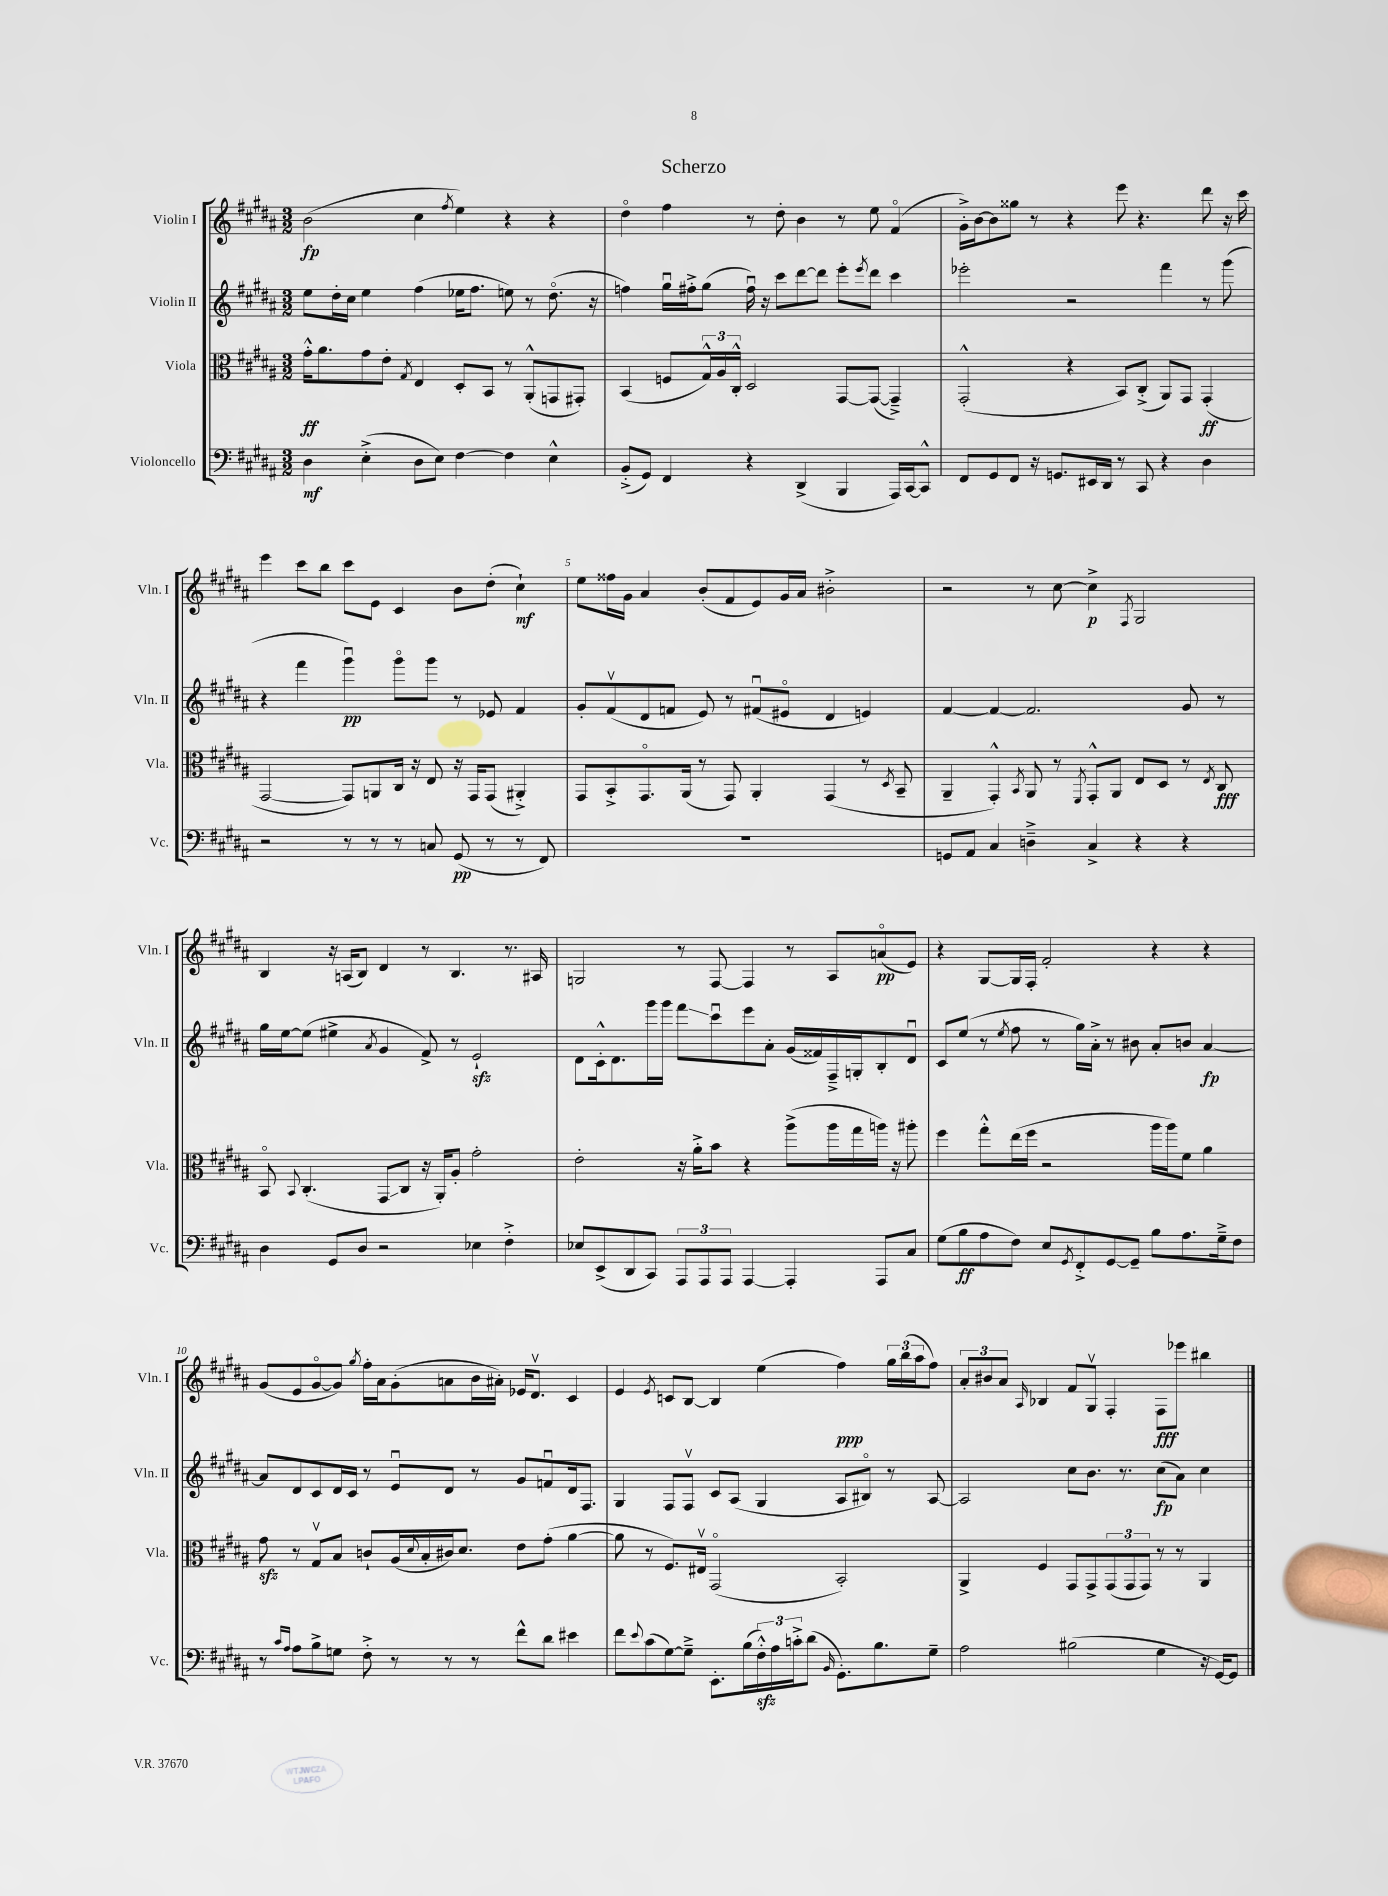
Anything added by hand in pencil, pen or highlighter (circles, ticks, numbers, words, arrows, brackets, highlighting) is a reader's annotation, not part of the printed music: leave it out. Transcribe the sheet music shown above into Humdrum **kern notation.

**kern	**kern	**kern	**kern
*staff4	*staff3	*staff2	*staff1
*clefF4	*clefC3	*clefG2	*clefG2
*k[f#c#g#d#a#]	*k[f#c#g#d#a#]	*k[f#c#g#d#a#]	*k[f#c#g#d#a#]
*M3/2	*M3/2	*M3/2	*M3/2
4D#	16g#'^^	8ee	(2b
.	8.a#	.	.
.	.	16dd#'	.
.	.	16cc#	.
(4E'^	8g#	4ee	.
.	8e'	.	.
.	8qG#	.	.
8D#	4E	(4ff#	4cc#
8E)	.	.	.
.	.	.	8qff#
[4F#	8D#'	16ee-	4ee)
.	.	8.ff#	.
.	8BB	.	.
4F#]	8r	8ee)	4r
.	(8AA#'^^	8r	.
4E^^	8GG	(8.dd#o	4r
.	8GG#')	.	.
.	.	16r	.
=	=	=	=
(8BB'^	(4BB	4ff)	4dd#o
8GG#)	.	.	.
4FF#	8F	16gg#u	4ff#
.	.	16ff#'^	.
.	24G#^^)	(8gg#	.
.	24A#	.	.
.	24C#'^^	.	.
4r	2D#	16ff#u)	8r
.	.	16r	.
.	.	8ccc#	8dd#'
(4DD#^	.	[8ddd#	4b
.	.	8ddd#]	.
4BBB	[8GG#	8eee'	8r
.	.	8qeee	.
.	(8GG#_	8ddd#	8ee
16AAA#)	4GG#~^])	4ccc#	(4f#o
[16CC#	.	.	.
8CC#^^]	.	.	.
=	=	=	=
8FF#	(2GG#'^^	2eee-'	16g#'^)
.	.	.	[16b
8GG#	.	.	8b]
8FF#	.	.	8gg##
16r	.	.	8r
8.GG	.	.	.
.	4r	2r	4r
16EE#	.	.	.
16DD#	.	.	.
8r	8BB)	.	8eee
8CC#	(8C#'^	.	4.r
4r	8AA#)	4fff#	.
.	8GG#	.	.
4D#	(4GG#'	8r	8ddd#
.	.	(8ggg#	16r
.	.	.	16ccc#
=	=	=	=
2r	[2GG#	4r	4eee
.	.	4fff#	8ccc#
.	.	.	8bb
8r	8GG#])	4ggg#u)	8ccc#
8r	8AA	.	8e
8r	16C#	8ggg#o	4c#
.	16r	.	.
8C	8E	8ggg#	.
(8GG#	16r	8r	8b
.	16GG#	.	.
8r	(8GG#	8e-	(8dd#'
8r	4AA#'^)	4f#	4cc#`)
8FF#)	.	.	.
=	=	=	=
1.r	8GG#	8g#'	8ee
.	8BB'^	(8f#v	16ff##
.	.	.	16g#
.	8.GG#o	8d#	4a#
.	.	8f	.
.	(16AA#	.	.
.	8r	8e)	(8b'
.	8GG#)	8r	8f#
.	4AA#'	(8f#u	8e)
.	.	8e#o	16g#
.	.	.	16a#
.	(4GG#	4d#	2b#'^
.	8r	4e)	.
.	8qD#	.	.
.	8BB~	.	.
=	=	=	=
8GG	4AA#~	[4f#	2r
8AA#	.	.	.
4C#	4GG#'^^)	4f#_	.
.	8qBB	.	.
4D~^	8AA#	2.f#]	8r
.	8r	.	[8cc#
.	8qFF#	.	.
4C#^	8GG#'^^	.	4cc#^]
.	8AA#	.	.
.	.	.	8qF#
4r	8E	.	2G#
.	8D#	.	.
4r	8r	8g#	.
.	8qE	.	.
.	8C#	8r	.
=	=	=	=
4D#	8BBo	16gg#	4B
.	.	[16ee	.
.	8qqBB	.	.
.	(4.C#'	(8ee]	.
8GG#	.	4ee#^	16r
.	.	.	(16A
8D#	.	.	8B)
.	.	8qa#	.
2r	8GG#	4g#	4d#
.	8C#	.	.
.	16r	8f#^)	8r
.	16AA#')	.	.
.	8A#'	8r	4.B
4E-	2g#'	2e`	.
4F#'^	.	.	8.r
.	.	.	16A#
=	=	=	=
8E-	2e'	8d#	2G
(8EE^	.	16c#'^^	.
.	.	8.d#	.
8DD#	.	.	.
8CC#)	.	16ggg#	.
.	.	16ggg#	.
12AAA#	16r	8fff#	8r
.	16a#'^	.	.
12AAA#	.	.	.
.	8b	8ccc#u	[8F#
12AAA#	.	.	.
[4AAA#	4r	8eee	4F#]
.	.	8a#'	.
4AAA#']	(8aa#^	(16g#	8r
.	.	16f##)	.
.	16aa#	16F#~^	8A#
.	16gg#	16G'	.
8AAA#	16aa)	8B'	(8ao
.	16r	.	.
8C#	8aa#'	8d#u	8e)
=	=	=	=
(8G#	4ff#	8c#	4r
8B	.	(8ee	.
8A#	8gg#'^^	8r	[8G#
.	.	8qee	.
8F#)	(16ee	8ff#	16G#]
.	16ff#	.	16F#'
8E	2r	8r	2f#'
8qGG#	.	.	.
8FF#'^	.	16gg#)	.
.	.	16a#'^	.
[8GG#	.	8r	.
8GG#~]	.	8b#	.
8B	16aa#	8a#'	4r
.	16aa#)	.	.
8.A#	8f#	8b	.
.	4a#	[4a#	4r
16G#~^	.	.	.
8F#	.	.	.
=	=	=	=
8r	8g#	8a#]	(8g#
16qqc#	.	.	.
16qqA#	.	.	.
8A#	8r	8d#	8e
8B^	8G#v	8c#	[8g#o
8G	8B	16d#	8g#])
.	.	16c#	.
.	.	.	8qgg#
8F#'^	8c`	8r	16ff#'
.	.	.	16a#
8r	(16A#	8eu	(8g#'
.	8qqd#	.	.
.	16B'	.	.
8r	16c#)	8d#	8a
.	8.d#	.	.
8r	.	8r	16b
.	.	.	16a#')
8f#^^	8e	8g#	16e-
.	.	.	8.d#v
8d#	(8g#'	8fu	.
4e#	[4a#	16d#	4c#
.	.	8.F#	.
=	=	=	=
8f#	8a#]	4G#	4e
8qqe	.	.	.
(8c#	8r	.	.
.	.	.	8qe
[8G#)	8.F#)	8F#	8c
8G#~^]	.	8F#v	[8B
.	16E#v	.	.
8.EE'	(2GG#o	8c#	4B]
.	.	(8A#	.
(16B	.	.	.
24F#'^^)	.	4G#	(4ee
24A#	.	.	.
24c'^	.	.	.
(8d#	.	.	.
16qqBB	.	.	.
8.GG#')	2BB')	8A#	4ff#)
.	.	8B#o)	.
8.B	.	.	.
.	.	8r	24gg#
.	.	.	(24bb
.	.	.	24aa#
8G#~	.	[8A#	8ff#)
=	=	=	=
2A#	4AA#^	2A#]	12a#'
.	.	.	12b#
.	.	.	12a#
.	.	.	16qqA#
.	4F#	.	4B-
(2B#	8GG#	8cc#	8f#
.	8GG#^	8.b	8G#v
.	(12GG#	.	4F#'
.	.	8.r	.
.	12GG#	.	.
.	12GG#)	.	.
4G#	8r	(8cc#	8F#
.	8r	8a#)	8eee-
16r	4AA#	4cc#	4bb#
[16GG#)	.	.	.
8GG#]	.	.	.
==	==	==	==
*-	*-	*-	*-
